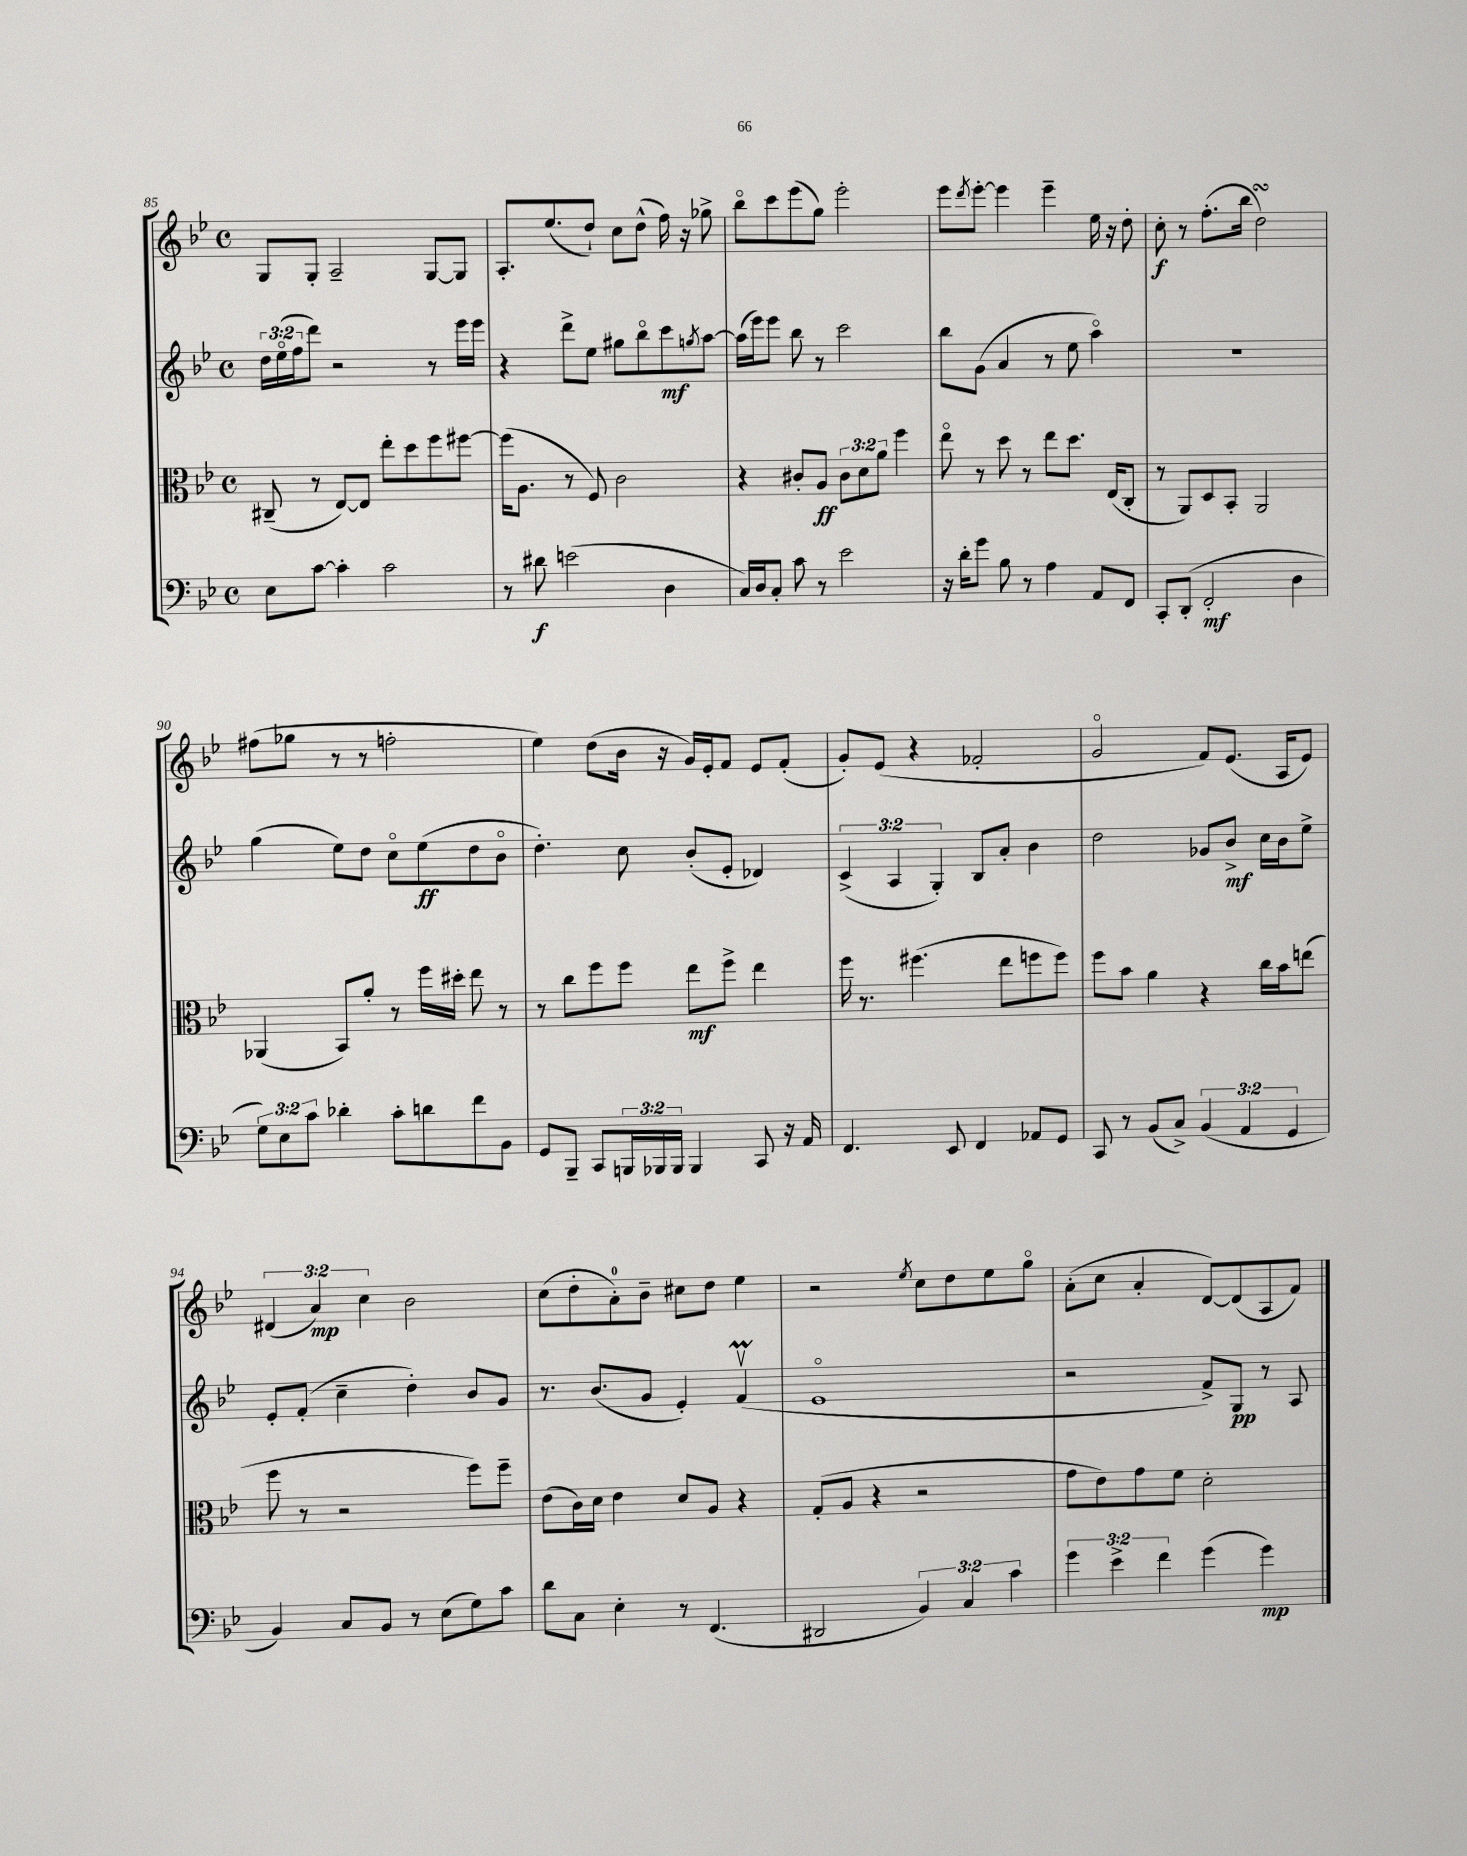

**kern	**dynam	**kern	**dynam	**kern	**dynam	**kern	**dynam
*part4	*part4	*part3	*part3	*part2	*part2	*part1	*part1
*staff4	*staff4	*staff3	*staff3	*staff2	*staff2	*staff1	*staff1
*clefF4	*	*clefC3	*	*clefG2	*	*clefG2	*
*k[b-e-]	*	*k[b-e-]	*	*k[b-e-]	*	*k[b-e-]	*
*M4/4	*	*M4/4	*	*M4/4	*	*M4/4	*
*met(c)	*	*met(c)	*	*met(c)	*	*met(c)	*
=85	=85	=85	=85	=85	=85	=85	=85
8E-\L	.	(8C#X~/	.	24dd\LL	.	8G/L	.
.	.	.	.	(24ee-\	.	.	.
.	.	.	.	24ff\J	.	.	.
[8c\J	.	8r	.	8ddd\J)	.	8G'/J	.
4c'\]	.	[8E-/L)	.	2r	.	2A~/	.
.	.	8E-/J]	.	.	.	.	.
2c\	.	8ee-'\L	.	.	.	.	.
.	.	8dd\	.	.	.	.	.
.	.	8ff\	.	8r	.	[8G/L	.
.	.	[8ff#X\J	.	16eee-\LL	.	8G/J]	.
.	.	.	.	16eee-\JJ	.	.	.
=86	=86	=86	=86	=86	=86	=86	=86
8r	.	(16ff#\KL]	.	4r	.	8.A'/L	.
.	.	8.A\J	.	.	.	.	.
8d#X\	f	.	.	.	.	.	.
.	.	.	.	.	.	(8.ee-/	.
(2en\	.	8r	.	8ddd^\L	.	.	.
.	.	8F/)	.	8ee-\J	.	8dd`/J)	.
.	.	2c\	.	8gg#X\L	.	8cc\L	.
.	.	.	.	8bb-\	.	(8dd^^\J	.
4D\	.	.	.	8ccc\	mf	16ff\)	.
.	.	.	.	.	.	16r	.
.	.	.	.	8qggn/	.	.	.
.	.	.	.	[8aa\J	.	8gg-X^\	.
=87	=87	=87	=87	=87	=87	=87	=87
16C/LL)	.	4r	.	(16aa\LL]	.	8bb-\L	.
16D/J	.	.	.	16eee-\J)	.	.	.
8C'/J	.	.	.	8eee-\J	.	8ccc\	.
8c\	.	8c#X'/L	.	8bb-\	.	(8eee-\	.
8r	.	8A/J	ff	8r	.	8gg\J)	.
2e-\	.	12c#\L	.	2ccc\	.	2eee-'\	.
.	.	12d\	.	.	.	.	.
.	.	12a\J	.	.	.	.	.
.	.	4ff\	.	.	.	.	.
=88	=88	=88	=88	=88	=88	=88	=88
16r	.	8ee-\	.	8bb-\L	.	8eee-\L	.
16d'\KL	.	.	.	.	.	.	.
.	.	.	.	.	.	8qddd/	.
8g\J	.	8r	.	(8g\J	.	[8eee-'\J	.
8B-\	.	8dd\	.	4a/	.	4eee-\]	.
8r	.	8r	.	.	.	.	.
4A\	.	8ee-\L	.	8r	.	4eee-~\	.
.	.	8.dd\J	.	8ee-\	.	.	.
8AA/L	.	.	.	4aa\)	.	16ee-\	.
.	.	(16E-/KL	.	.	.	16r	.
8FF/J	.	8C'/J	.	.	.	8dd'\	.
=89	=89	=89	=89	=89	=89	=89	=89
8CC'/L	.	8r	.	1r	.	8cc'\	f
(8DD'/J	.	8AA/L)	.	.	.	8r	.
2FF'/	mf	8D/	.	.	.	(8.ff'\L	.
.	.	8BB-'/J	.	.	.	.	.
.	.	.	.	.	.	16bb-\Jk	.
.	.	2AA/	.	.	.	2ddsSsS\)	.
4D\	.	.	.	.	.	.	.
!!LO:LB:g=z
=90	=90	=90	=90	=90	=90	=90	=90
12G\L)	.	(4AA-X/	.	(4gg\	.	(8ff#X\L	.
12E-\	.	.	.	.	.	.	.
.	.	.	.	.	.	8gg-X\J	.
12c\J	.	.	.	.	.	.	.
4d-X'\	.	8BB-/L)	.	8ee-\L)	.	8r	.
.	.	8a'/J	.	8dd\J	.	8r	.
8c'\L	.	8r	.	8cc\L	.	2ffn'\	.
8dn\	.	16ff\LL	.	(8ee-\	ff	.	.
.	.	16dd#X'\JJ	.	.	.	.	.
8f\	.	8ee-\	.	8dd\	.	.	.
8BB-\J	.	8r	.	8b-\J	.	.	.
=91	=91	=91	=91	=91	=91	=91	=91
8GG/L	.	8r	.	4.dd'\)	.	4ee-\)	.
8BBB-~/J	.	8cc\L	.	.	.	.	.
8CC/L	.	8ff\	.	.	.	(8dd\L	.
24BBBn/L	.	8ff\J	.	8cc\	.	16b-\Jk	.
24BBB-X/	.	.	.	.	.	.	.
.	.	.	.	.	.	16r	.
24BBB-/JJ	.	.	.	.	.	.	.
4BBB-/	.	8ee-\L	mf	(8b-'/L	.	16g/LL)	.
.	.	.	.	.	.	16e-'/J	.
.	.	8ff^\J	.	8e-'/J	.	8f/J	.
8CC/	.	4ee-\	.	4d-X/)	.	8e-/L	.
16r	.	.	.	.	.	(8f'/J	.
16AA/	.	.	.	.	.	.	.
=92	=92	=92	=92	=92	=92	=92	=92
4.FF/	.	16ff\	.	(6c^/	.	8g'/L)	.
.	.	8.r	.	.	.	.	.
.	.	.	.	.	.	(8e-/J	.
.	.	.	.	6A/	.	.	.
.	.	(4.ff#X\	.	.	.	4r	.
.	.	.	.	6G'/)	.	.	.
8EE-/	.	.	.	.	.	.	.
4FF/	.	.	.	8B-/L	.	2f-X'/	.
.	.	8ee-\L	.	8a'/J	.	.	.
8AA-X/L	.	8ffn\	.	4b-\	.	.	.
8GG/J	.	8ff\J)	.	.	.	.	.
=93	=93	=93	=93	=93	=93	=93	=93
8CC/	.	8ff\L	.	2dd\	.	2g/	.
8r	.	8b-\J	.	.	.	.	.
(8BB-/L	.	4a\	.	.	.	.	.
8C^/J)	.	.	.	.	.	.	.
(6BB-/	.	4r	.	8g-X/L	.	8f/L)	.
.	.	.	.	8b-^/J	mf	(8.e-/J	.
6AA/	.	.	.	.	.	.	.
.	.	16cc\LL	.	16cc\LL	.	.	.
.	.	16b-\J	.	16b-\J	.	16A/KL	.
6GG/	.	.	.	.	.	.	.
.	.	(8een\J	.	8ee-^\J	.	8e-/J)	.
!!LO:LB:g=z
=94	=94	=94	=94	=94	=94	=94	=94
4BB-/)	.	8ff\	.	8e-'/L	.	(6d#X/	.
.	.	8r	.	(8f'/J	.	.	.
.	.	.	.	.	.	6a/)	mp
8C/L	.	2r	.	4cc~\	.	.	.
.	.	.	.	.	.	6cc\	.
8BB-/J	.	.	.	.	.	.	.
8r	.	.	.	4dd'\)	.	2b-\	.
(8E-\L	.	.	.	.	.	.	.
8G\)	.	8ff\L)	.	8b-/L	.	.	.
8c\J	.	8ff~\J	.	8g/J	.	.	.
=95	=95	=95	=95	=95	=95	=95	=95
8d\L	.	(8e-\L	.	8.r	.	(8cc\L	.
8C\J	.	16c\L)	.	.	.	8dd'\	.
.	.	16d\JJ	.	(8.b-/L	.	.	.
4E-'\	.	4e-\	.	.	.	8a'\)	.
.	.	.	.	8g/J	.	8b-~\J	.
8r	.	8d/L	.	4e-'/)	.	8cc#X\L	.
(4.FF/	.	8A/J	.	.	.	8dd\J	.
.	.	4r	.	(4fMv/	.	4ee-\	.
=96	=96	=96	=96	=96	=96	=96	=96
2DD#X/	.	(8G'/L	.	1e-	.	2r	.
.	.	8A/J	.	.	.	.	.
.	.	4r	.	.	.	.	.
.	.	.	.	.	.	8qee-/	.
6BB-/)	.	2r	.	.	.	8cc\L	.
.	.	.	.	.	.	8dd\	.
6C/	.	.	.	.	.	.	.
.	.	.	.	.	.	8ee-\	.
6c\	.	.	.	.	.	.	.
.	.	.	.	.	.	8gg\J	.
=97	=97	=97	=97	=97	=97	=97	=97
6g\	.	8g\L	.	2r	.	(8a'\L	.
.	.	8e-\)	.	.	.	8cc\J	.
6e-^\	.	.	.	.	.	.	.
.	.	8g\	.	.	.	4a'/	.
6f\	.	.	.	.	.	.	.
.	.	8f\J	.	.	.	.	.
(4g\	.	2d'\	.	8f^/L)	.	[8d/L)	.
.	.	.	.	8G/J	pp	(8d/]	.
4g\)	mp	.	.	8r	.	8A/	.
.	.	.	.	8A/	.	8f/J)	.
==	==	==	==	==	==	==	==
*-	*-	*-	*-	*-	*-	*-	*-
